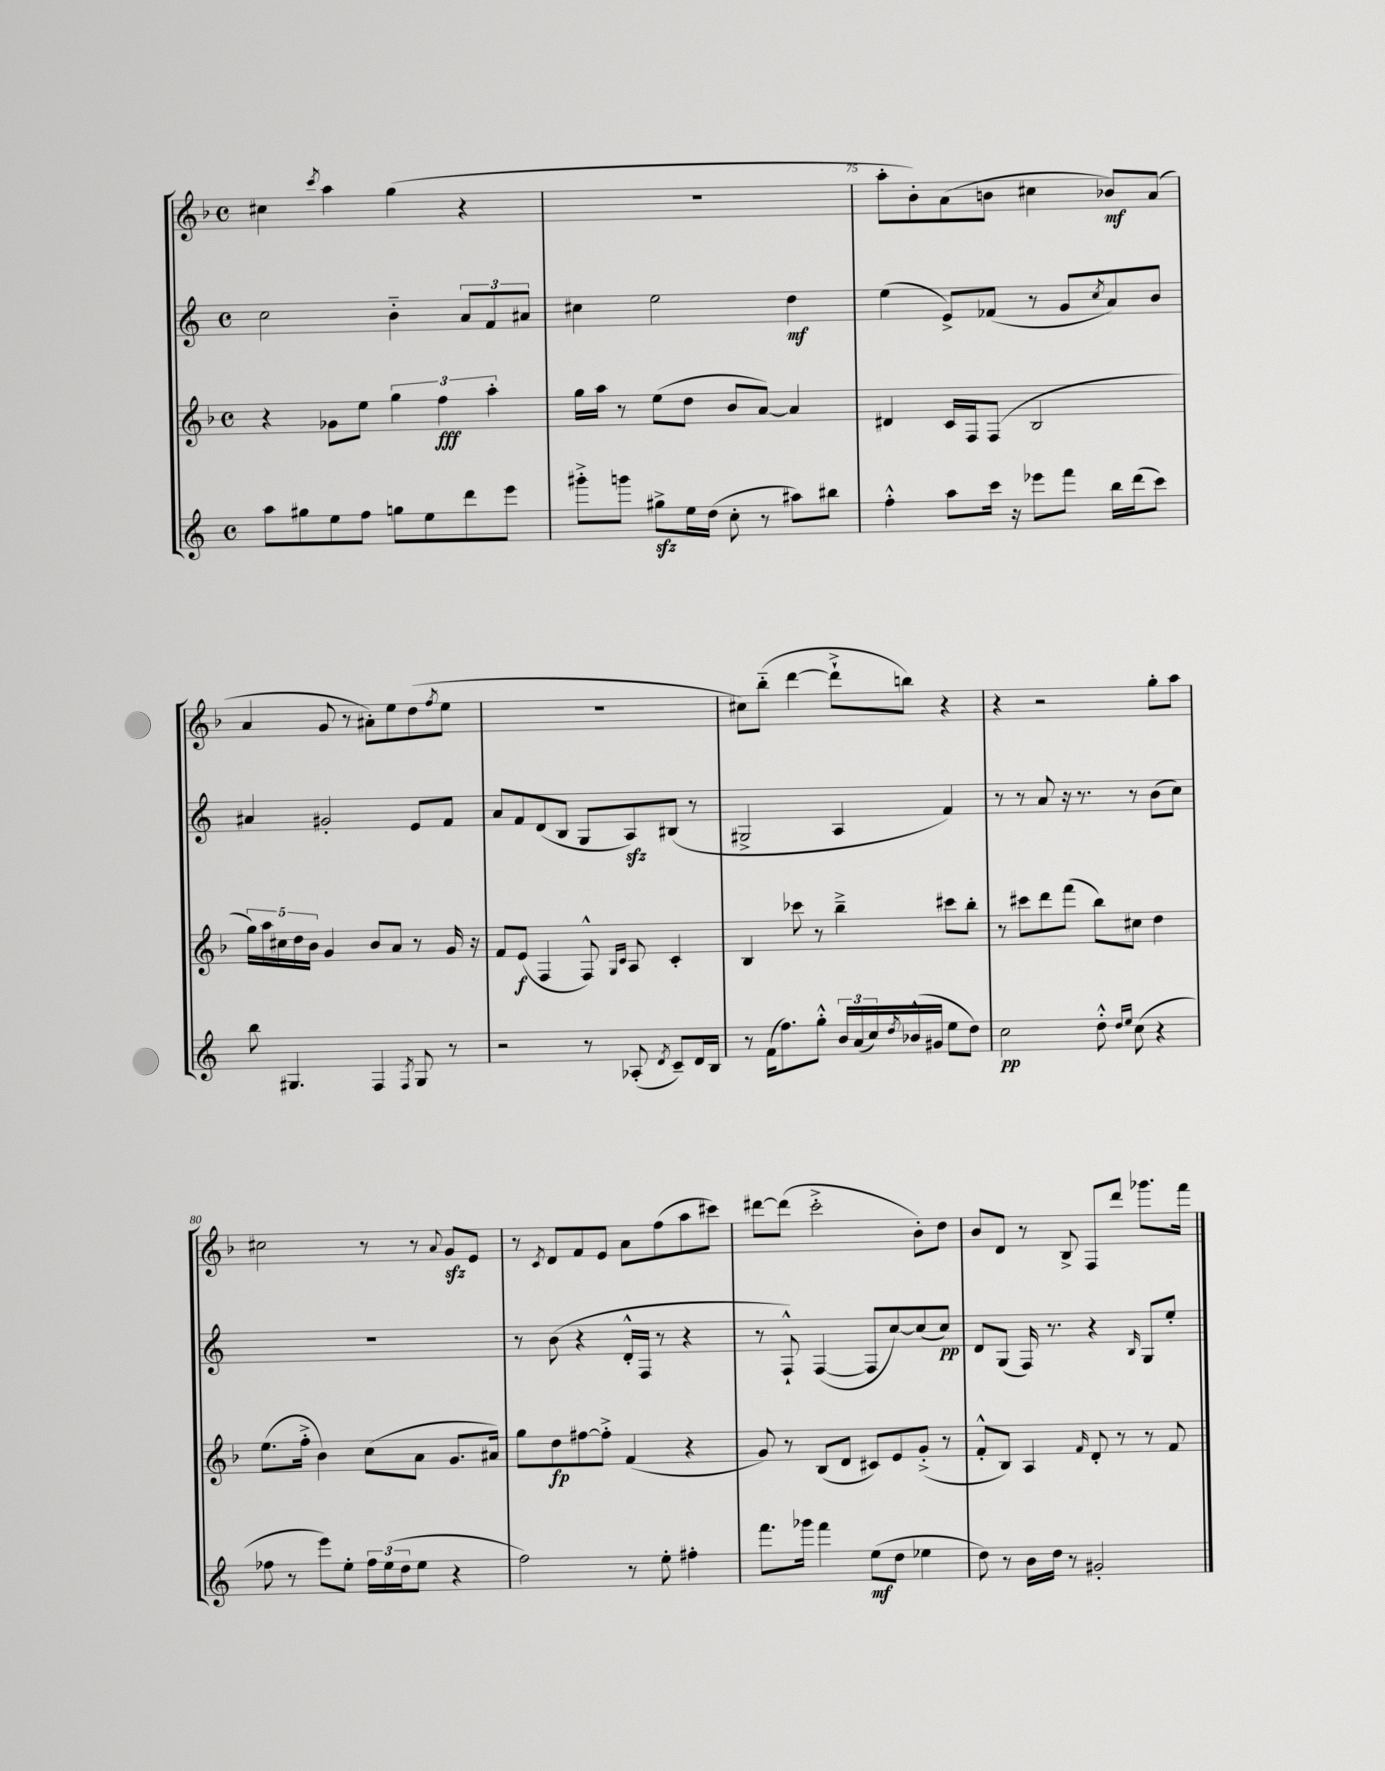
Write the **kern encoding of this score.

**kern	**dynam	**kern	**dynam	**kern	**dynam	**kern	**dynam
*part4	*part4	*part3	*part3	*part2	*part2	*part1	*part1
*staff4	*staff4	*staff3	*staff3	*staff2	*staff2	*staff1	*staff1
*clefG2	*	*clefG2	*	*clefG2	*	*clefG2	*
*k[]	*	*k[b-]	*	*k[]	*	*k[b-]	*
*M4/4	*	*M4/4	*	*M4/4	*	*M4/4	*
*met(c)	*	*met(c)	*	*met(c)	*	*met(c)	*
=73	=73	=73	=73	=73	=73	=73	=73
8aa\L	.	4r	.	2cc\	.	4cc#X\	.
8gg#X\	.	.	.	.	.	.	.
.	.	.	.	.	.	8qccc/	.
8ee\	.	8g-X\L	.	.	.	4aa\	.
8ff\J	.	8ee\J	.	.	.	.	.
8ggn\L	.	6gg\	.	4b\	.	(4gg\	.
8ee\	.	.	.	.	.	.	.
.	.	6ff\	fff	.	.	.	.
8ddd\	.	.	.	12a/L	.	4r	.
.	.	6aa'\	.	12f/	.	.	.
8eee\J	.	.	.	.	.	.	.
.	.	.	.	12a#X/J	.	.	.
=74	=74	=74	=74	=74	=74	=74	=74
8ggg#X'^\L	.	16gg\LL	.	4cc#X\	.	1r	.
.	.	16aa\JJ	.	.	.	.	.
8gggn\J	.	8r	.	.	.	.	.
8gg#Xzz^\L	.	(8ee\L	.	2ee\	.	.	.
16ee\L	.	8dd\J	.	.	.	.	.
(16dd\JJ	.	.	.	.	.	.	.
8cc'\	.	8b-/L	.	.	.	.	.
8r	.	[8a/J)	.	.	.	.	.
8aa#X\L)	.	4a/]	.	4dd\	mf	.	.
8bb#X\J	.	.	.	.	.	.	.
=75	=75	=75	=75	=75	=75	=75	=75
4ff'^^\	.	4d#X/	.	(4ee\	.	8aa'\L	.
.	.	.	.	.	.	8b-'\)	.
8aa\L	.	16c/LL	.	8e^/L)	.	(8a\	.
.	.	16F/J	.	.	.	.	.
16ccc\Jk	.	(8F/J	.	(8f-X/J	.	8bn\J	.
16r	.	.	.	.	.	.	.
8eee-X\L	.	2B-/	.	8r	.	4cc#X\	.
8fff\J	.	.	.	8g/L	.	.	.
.	.	.	.	8qcc/	.	.	.
16bb\LL	.	.	.	8a/)	.	8b-X/L)	mf
(16ddd\J	.	.	.	.	.	.	.
8ccc\J)	.	.	.	8b/J	.	(8a/J	.
!!LO:LB:g=z
=76	=76	=76	=76	=76	=76	=76	=76
8bb\	.	20gg\LL)	.	4a#X/	.	4a/	.
.	.	20aa\	.	.	.	.	.
.	.	20cc#X\	.	.	.	.	.
4.G#X/	.	.	.	.	.	.	.
.	.	20dd\	.	.	.	.	.
.	.	20b-\JJ	.	.	.	.	.
.	.	4g/	.	2g#X'/	.	8g/	.
.	.	.	.	.	.	8r	.
4F/	.	8b-/L	.	.	.	8a#X'\L)	.
.	.	8a/J	.	.	.	8ee\	.
8qF/	.	.	.	.	.	.	.
8G#/	.	8r	.	8e/L	.	(8dd\	.
.	.	.	.	.	.	8qff/	.
8r	.	16g/	.	8f/J	.	8ee\J	.
.	.	16r	.	.	.	.	.
=77	=77	=77	=77	=77	=77	=77	=77
2r	.	8f/L	.	8a/L	.	1r	.
.	.	(8e/J	f	8f/	.	.	.
.	.	4F/	.	(8d/	.	.	.
.	.	.	.	8B/J	.	.	.
8r	.	8F^^/)	.	8G/L	.	.	.
.	.	16qqG/LL	.	.	.	.	.
.	.	16qqc/JJ	.	.	.	.	.
(8A-X'/	.	8A/	.	8Azz/)	.	.	.
8qd/	.	.	.	.	.	.	.
8c~/L)	.	4c'/	.	(8B#X/J	.	.	.
16d/L	.	.	.	8r	.	.	.
16B/JJ	.	.	.	.	.	.	.
=78	=78	=78	=78	=78	=78	=78	=78
8r	.	4B-/	.	2G#X^/	.	8cc#X\L)	.
(16f\KL	.	.	.	.	.	(8bb-\J	.
8.ff\)	.	.	.	.	.	.	.
.	.	8ccc-X\	.	.	.	[4ddd\	.
8gg'^^\J	.	8r	.	.	.	.	.
24b/LL	.	4bb-~^\	.	4A/	.	8ddd`^\L]	.
(24a/	.	.	.	.	.	.	.
24cc/)	.	.	.	.	.	.	.
8qdd/	.	.	.	.	.	.	.
(16b-X^^/	.	.	.	.	.	8bbn\J)	.
16g#X/JJ	.	.	.	.	.	.	.
8ee\L	.	8ccc#X\L	.	4f/)	.	4r	.
8dd\J)	.	8bb-'\J	.	.	.	.	.
=79	=79	=79	=79	=79	=79	=79	=79
2cc\	pp	8r	.	8r	.	4r	.
.	.	8ccc#X\L	.	8r	.	.	.
.	.	8ddd\	.	8a/	.	2r	.
.	.	(8fff\J	.	16r	.	.	.
.	.	.	.	8.r	.	.	.
8dd'^^\	.	8bb-\L)	.	.	.	.	.
16qqdd/LL	.	.	.	.	.	.	.
16qqee/JJ	.	.	.	.	.	.	.
(8cc\	.	8cc#X\J	.	8r	.	.	.
4r	.	4dd\	.	(8b\L	.	8gg'\L	.
.	.	.	.	8cc\J)	.	8aa\J	.
!!LO:LB:g=z
=80	=80	=80	=80	=80	=80	=80	=80
8ff-X\	.	(8.ee\L	.	1r	.	2cc#X\	.
8r	.	.	.	.	.	.	.
.	.	16ff'^\Jk	.	.	.	.	.
8eee\L)	.	4b-\)	.	.	.	.	.
8ee'\J	.	.	.	.	.	.	.
24ff-\LL	.	(8cc\L	.	.	.	8r	.
(24ee\	.	.	.	.	.	.	.
24dd\J	.	.	.	.	.	.	.
8ee\J	.	8a\J	.	.	.	8r	.
.	.	.	.	.	.	8qqa/	.
4r	.	8.g/L	.	.	.	8gzz/L	.
.	.	.	.	.	.	8e/J	.
.	.	16a#X/Jk)	.	.	.	.	.
=81	=81	=81	=81	=81	=81	=81	=81
2ff\)	.	8gg\L	.	8r	.	8r	.
.	.	.	.	.	.	8qc/	.
.	.	8dd\	fp	(8b\	.	8d/L	.
.	.	[8ff#X\	.	4r	.	8f/	.
.	.	8ff#'^\J]	.	.	.	8e/J	.
8r	.	(4f/	.	16d'^^/LL	.	8a\L	.
.	.	.	.	16F/JJ	.	.	.
8ee'\	.	.	.	8r	.	(8ff\	.
4ff#X'\	.	4r	.	4r	.	8aa\	.
.	.	.	.	.	.	8ccc#X\J)	.
=82	=82	=82	=82	=82	=82	=82	=82
8.fff\L	.	8g/)	.	8r	.	[8ddd#X\L	.
.	.	8r	.	8F`^^/)	.	(8ddd#\J]	.
16ggg-X\Jk	.	.	.	.	.	.	.
4fff\	.	(8B-/L	.	([4F/	.	2ccc'^\	.
.	.	8d/J	.	.	.	.	.
(8ee\L	mf	8c#X/L)	.	8F/L]	.	.	.
8dd\J	.	8e/	.	[8cc/)	.	.	.
4ee-X\	.	(8g'^/J	.	(8cc/]	.	8b-'\L)	.
.	.	8r	.	8cc/J)	pp	8dd\J	.
=83	=83	=83	=83	=83	=83	=83	=83
8dd\)	.	8f'^^/L	.	8d/L	.	8b-/L	.
8r	.	8B-/J)	.	(8G/J	.	8d/J	.
16b\LL	.	4A/	.	16F/)	.	8r	.
16dd\JJ	.	.	.	8.r	.	.	.
8r	.	.	.	.	.	8B-^/	.
.	.	16qqf/	.	.	.	.	.
2g#X'/	.	8d'/	.	4r	.	8F/L	.
.	.	8r	.	.	.	8ddd/J	.
.	.	.	.	16qqB/	.	.	.
.	.	8r	.	8G/L	.	8.ggg-X\L	.
.	.	8f/	.	8ee'/J	.	.	.
.	.	.	.	.	.	16fff\Jk	.
==	==	==	==	==	==	==	==
*-	*-	*-	*-	*-	*-	*-	*-
